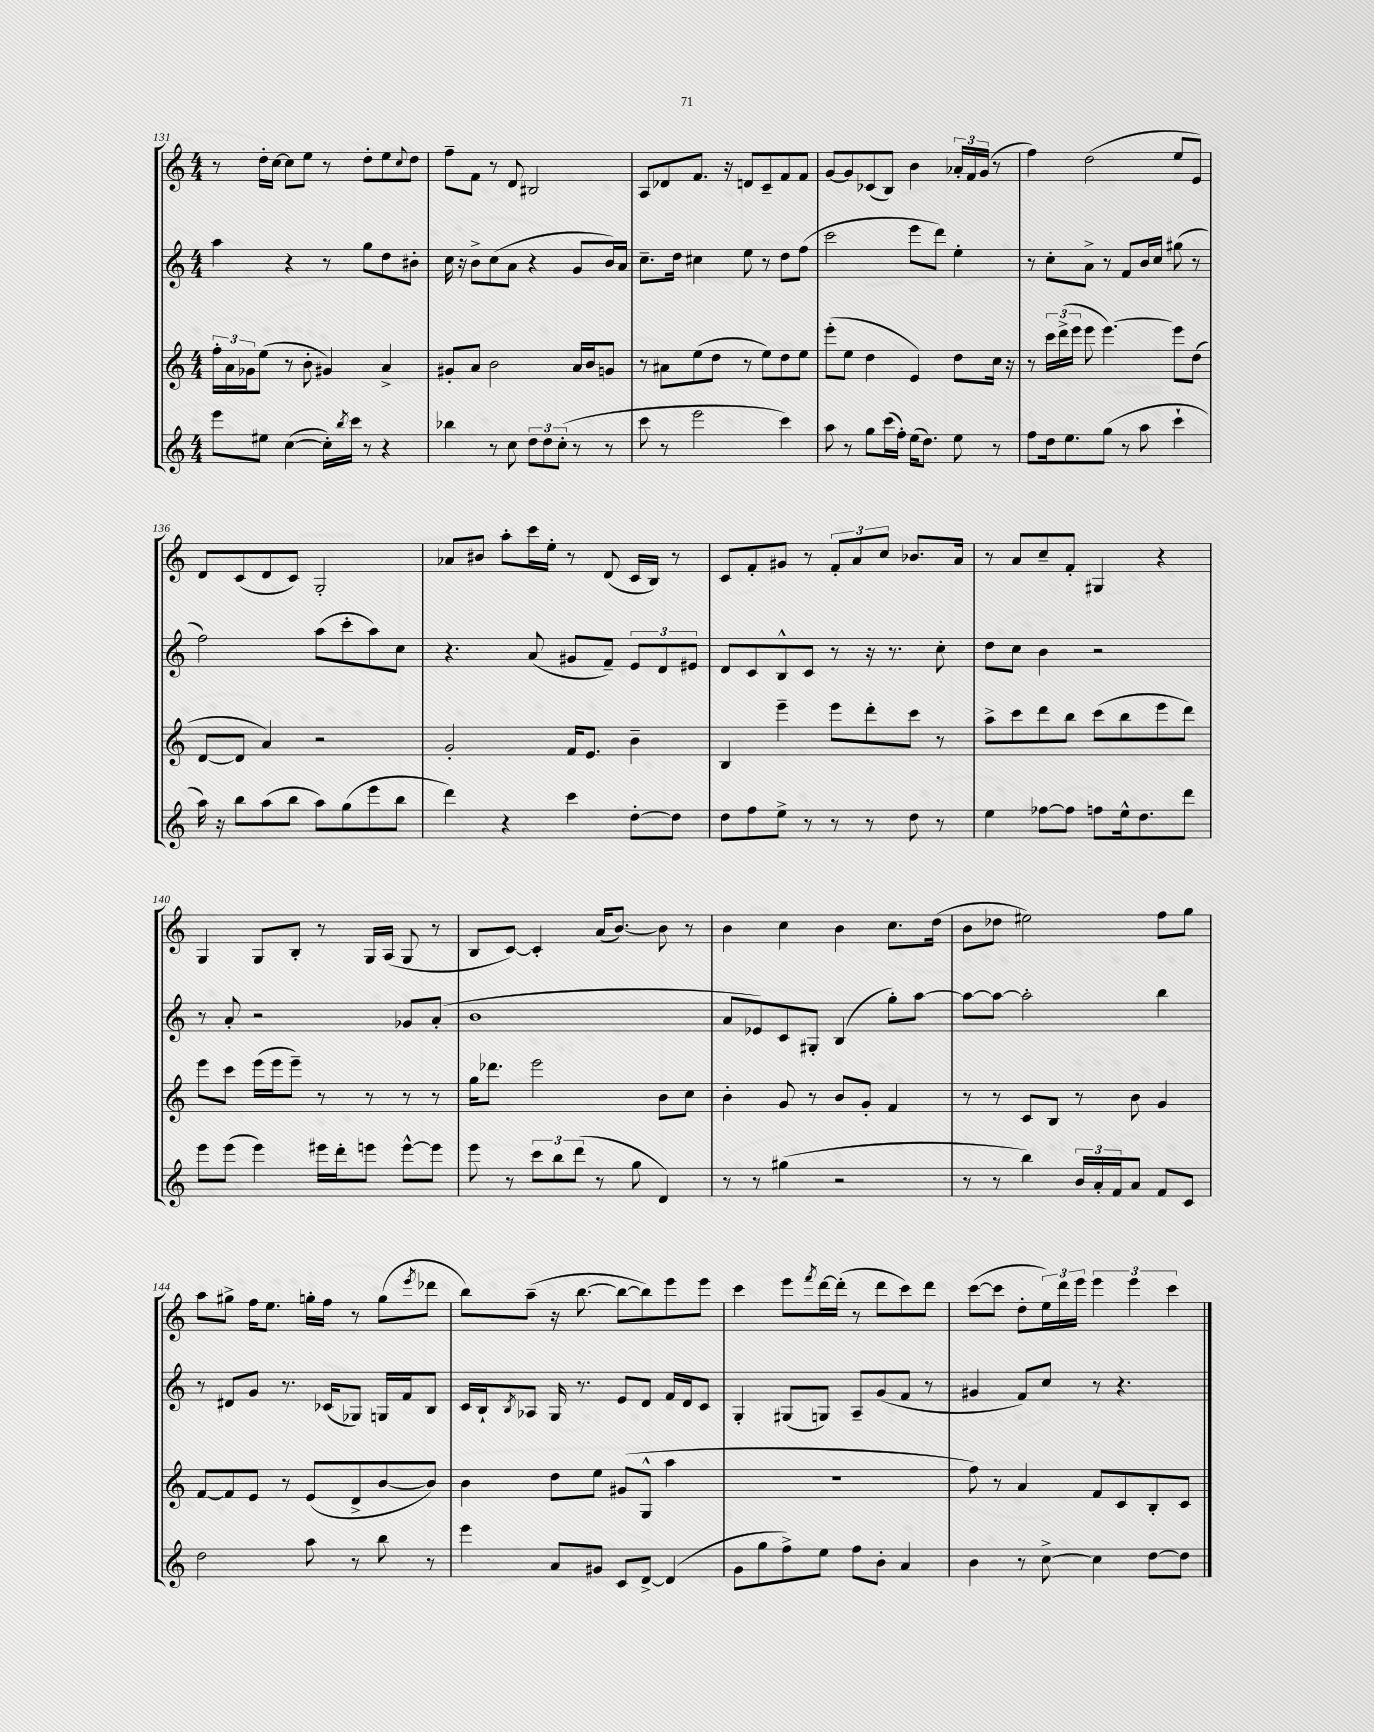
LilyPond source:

<<
\new StaffGroup <<
\new Staff = "s0" {
    \clef treble \key c \major \numericTimeSignature \time 4/4
    r8 d''16-. c''16~ c''8 e''8 r8 d''8-. e''8 \appoggiatura { c''8 } d''8 |
    f''8-- f'8 r8 d'8 bis2 |
    a8 des'8 f'8. r16 d'8 c'8-- f'8 f'8 |
    g'8~ g'8 ces'8( b8) b'4 \tuplet 3/2 { aes'16-. f'16 g'16( } r8 |
    f''4) d''2( e''8 e'8) |
    d'8 c'8( d'8 c'8) g2-. |
    aes'8 bis'8 a''8-. c'''16 e''16-. r8 d'8( c'16 b16) r8 |
    c'8 f'8-. gis'8 r8 \tuplet 3/2 { f'8-. a'8 c''8 } bes'8. a'16 |
    r8 a'8 c''8-- f'8-. gis4 r4 |
    g4 g8 b8-. r8 g16 a16( g8 r8 |
    b8 c'8~) c'4-. a'16( b'8.~) b'8 r8 |
    b'4 c''4 b'4 c''8. d''16( |
    b'8 des''8 eis''2) f''8 g''8 |
    a''8 gis''8-> f''16 e''8. g''16-. f''16 r8 g''8( \acciaccatura { e'''8 } des'''8 |
    b''8) a''8--( r16 b''8.~ b''8~ b''8) e'''8 e'''8 |
    c'''4 e'''8 \acciaccatura { f'''8 } d'''16~ d'''16-.( r8 d'''8 c'''8) d'''8 |
    c'''8~( c'''8 d''8-. \tuplet 3/2 { e''16) d'''16 e'''16 } \tuplet 3/2 { e'''4 e'''4 c'''4 } \bar "|." |
}
\new Staff = "s1" {
    \clef treble \key c \major \numericTimeSignature \time 4/4
    a''4 r4 r8 g''8 d''8 bis'8-. |
    c''16 r16 b'8-> c''8( a'8 r4 g'8 b'16) a'16 |
    c''8.-- d''16 cis''4 e''8 r8 d''8 f''8( |
    c'''2 e'''8 d'''8) e''4-. |
    r8 c''8-. a'8-> r8 f'8 b'16 c''16 gis''8( r8 |
    f''2) a''8( c'''8-. a''8) c''8 |
    r4. a'8( gis'8 f'8--) \tuplet 3/2 { e'8 d'8 eis'8 } |
    d'8 c'8 b8-^ c'8 r8 r16 r8. c''8-. |
    d''8 c''8 b'4 r2 |
    r8 a'8-. r2 ges'8 a'8-.( |
    b'1 |
    a'8 ees'8) c'8 gis8-. b4( g''8-.) a''8~ |
    a''8~ a''8~ a''2-. b''4 |
    r8 dis'8 g'8 r8. ces'16( ges8) g16 f'16 b8 |
    c'16 b16-! \acciaccatura { b8 } aes8 g16 r8. e'8 d'8 f'16 d'16 c'8 |
    g4-. gis8( g8) a8-- g'8( f'8 r8 |
    gis'4 f'8) c''8 r8 r4. \bar "|." |
}
\new Staff = "s2" {
    \clef treble \key c \major \numericTimeSignature \time 4/4
    \tuplet 3/2 { f''16-. a'16 ges'16 } e''8( r8 b'8-. gis'4) a'4-> |
    gis'8-. a'8 b'2 a'16 b'16 g'8 |
    r8 ais'8 e''8( d''8 r8 e''8) d''8 e''8 |
    e'''8-.( e''8 d''4 e'4) d''8 c''16 r16 |
    r8 \tuplet 3/2 { c'''16 d'''16->( e'''16 } e'''8 e'''4.~) e'''8 d''8( |
    d'8~ d'8 a'4) r2 |
    g'2-. f'16 e'8. b'4-- |
    b4 e'''4-- e'''8 d'''8-. c'''8 r8 |
    a''8-> c'''8 d'''8 b''8 c'''8( b''8 e'''8 d'''8) |
    e'''8 c'''8 e'''16( e'''16 e'''8--) r8 r8 r8 r8 |
    g''16 des'''8. e'''2 b'8 c''8 |
    b'4-. g'8 r8 b'8 g'8-. f'4 |
    r8 r8 c'8 b8 r8 b'8 g'4 |
    f'8~ f'8 e'8 r8 e'8( d'8-> b'8~ b'8) |
    b'4 d''8 e''8 gis'8( g8-^ a''4 |
    R1 |
    f''8) r8 a'4 f'8 c'8 b8-. c'8 \bar "|." |
}
\new Staff = "s3" {
    \clef treble \key c \major \numericTimeSignature \time 4/4
    e'''8 eis''8 c''4~( c''16-.) \acciaccatura { b''8 } c'''16 r8 r4 |
    bes''4 r8 c''8 \tuplet 3/2 { d''8 d''8 c''8-.( } r8 r8 |
    c'''8 r8 e'''2 c'''4) |
    a''8 r8 g''8 c'''16( f''16-.) e''16( d''8.) e''8 r8 |
    f''8 d''16 e''8. g''8( r8 a''8 c'''4-! |
    a''16) r16 b''8 a''8( b''8 a''8) g''8( e'''8 b''8 |
    d'''4) r4 c'''4 d''8~-. d''8 |
    d''8 f''8 e''8-> r8 r8 r8 d''8 r8 |
    e''4 fes''8~ fes''8 f''8 e''16-^ d''8. d'''8 |
    e'''8 e'''8( e'''4) eis'''16 d'''16-. e'''8 e'''8~-^ e'''8 |
    e'''8 r8 \tuplet 3/2 { c'''8 b''8 d'''8( } r8 g''8 d'4) |
    r8 r8 gis''4( r2 |
    r8 r8 b''4) \tuplet 3/2 { b'16 a'16-. f'16 } a'8 f'8 c'8 |
    d''2 a''8 r8 b''8 r8 |
    e'''4 a'8 gis'8 c'8 d'8~-> d'4( |
    g'8 g''8 f''8->) e''8 f''8 b'8-. a'4 |
    b'4 r8 c''8~-> c''4 d''8~ d''8 \bar "|." |
}
>>
>>
\layout { \context { \Score currentBarNumber = #131 } }
